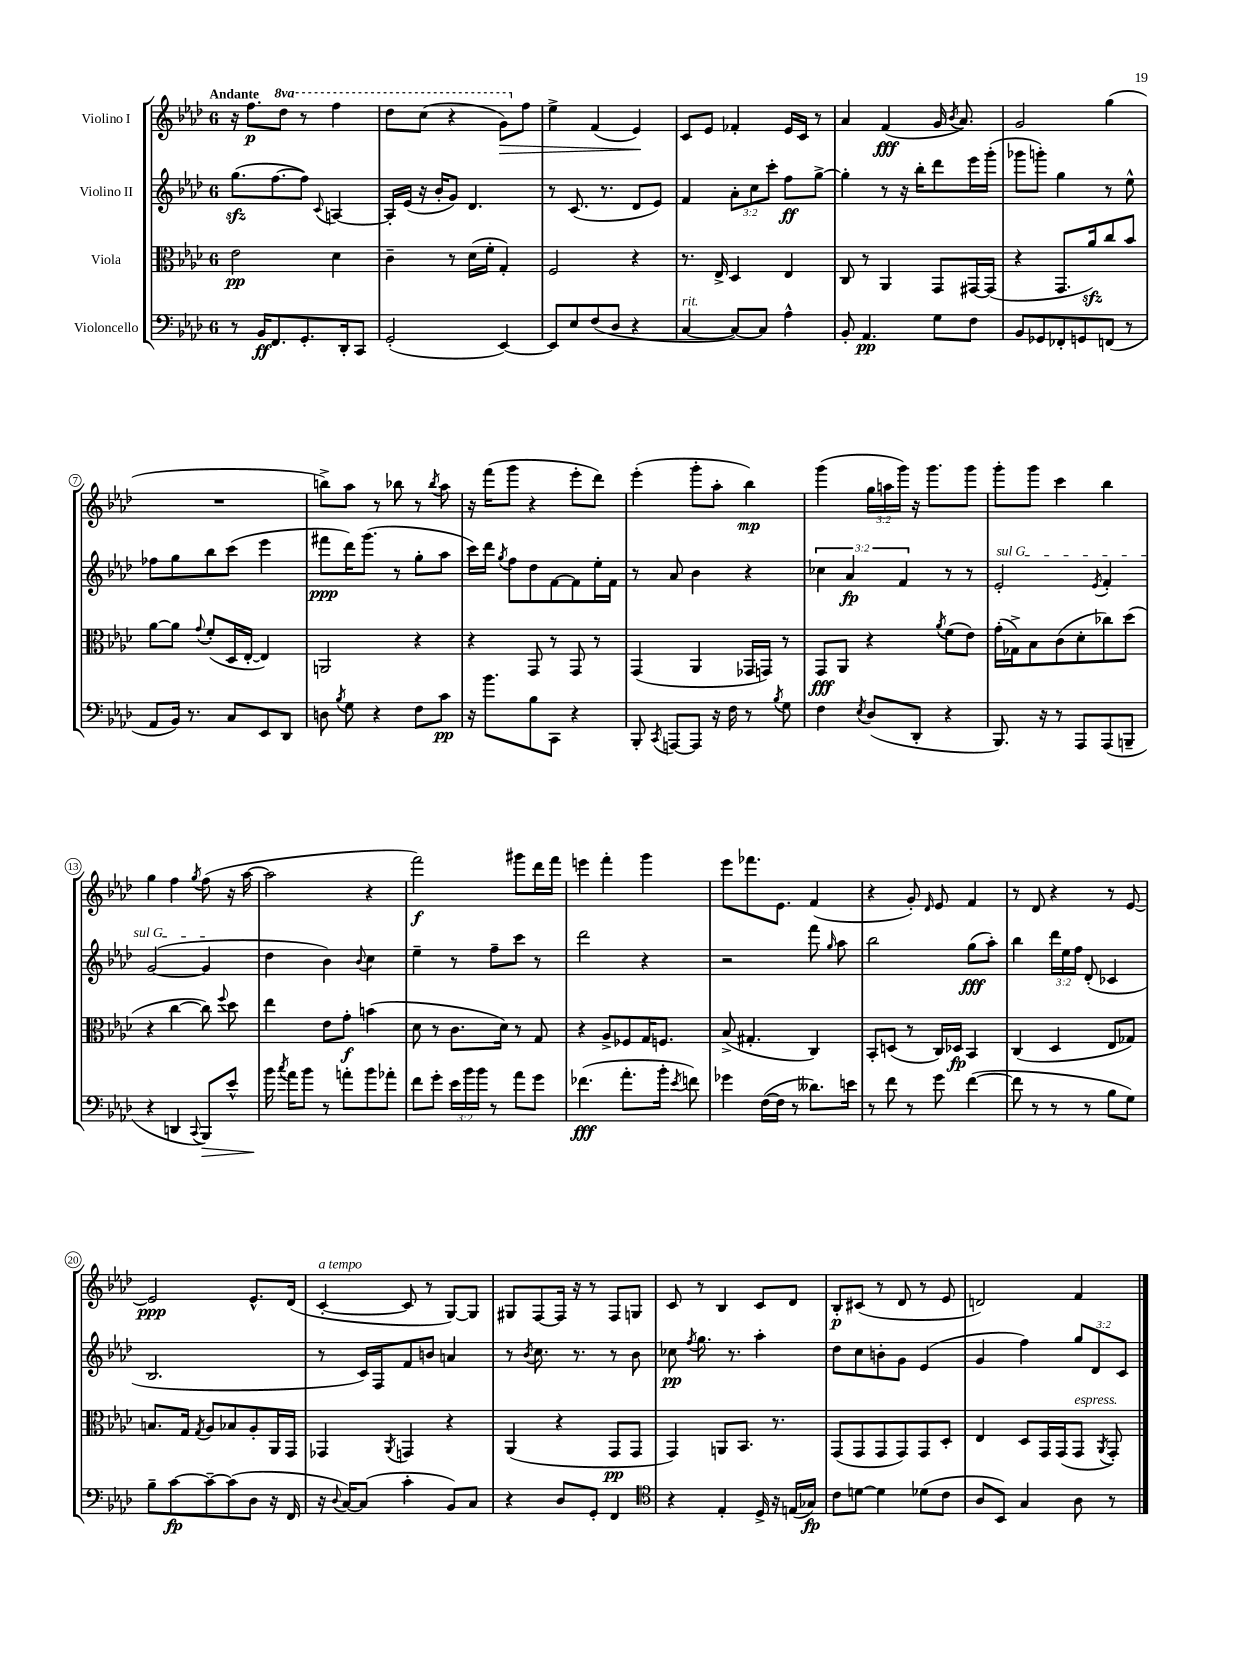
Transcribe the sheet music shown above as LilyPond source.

<<
\new StaffGroup <<
\new Staff = "s0" \with { instrumentName = "Violino I" } {
    \clef treble \key aes \major \once \override Staff.TimeSignature.style = #'single-digit \time 6/8 \override Staff.TupletNumber.text = #tuplet-number::calc-fraction-text \set Staff.ottavationMarkups = #ottavation-simple-ordinals \tempo "Andante"
    \autoBeamOff r16 f''8.[\p \ottava #1 des'''8] r8 f'''4 |
    des'''8[ c'''8]( r4 g''8[\>) \ottava #0 f''8] |
    ees''4-> f'4( ees'4\!) |
    c'8[ ees'8] fes'4-. ees'16[ c'16] r8 |
    aes'4 f'4\fff( g'16 \acciaccatura { bes'8 } aes'8.) |
    g'2 g''4( |
    R2. |
    b''8[->) aes''8] r8 bes''8 r8 \acciaccatura { bes''8 } aes''8 |
    r16 f'''16[( g'''8] r4 ees'''8[-. des'''8]) |
    ees'''4-.( g'''8[-. aes''8]-. bes''4\mp) |
    g'''4( \tuplet 3/2 { g''16[ a''16 g'''16]) } r16 g'''8.[ g'''8] |
    g'''8[-. g'''8] c'''4 bes''4 |
    g''4 f''4 \acciaccatura { g''8 } f''8( r16 aes''16~ |
    aes''2 r4 |
    f'''2\f) gis'''8[ des'''16 f'''16] |
    e'''4 f'''4-. g'''4 |
    ees'''8[ fes'''8. ees'8.] f'4( |
    r4 g'8-.) \grace { des'16 } ees'8 f'4 |
    r8 des'8 r4 r8 ees'8~ |
    ees'2\ppp ees'8.[-^ des'16]( |
    c'4~-.^\markup { \italic "a tempo" } c'8 r8 g8[~) g8] |
    gis8[ f8~ f16] r16 r8 f8[ g8] |
    c'8 r8 bes4 c'8[ des'8] |
    bes8[-.\p cis'8]( r8 des'8 r8 ees'8 |
    d'2) f'4 \bar "|." |
}
\new Staff = "s1" \with { instrumentName = "Violino II" } {
    \clef treble \key aes \major \once \override Staff.TimeSignature.style = #'single-digit \time 6/8 \override Staff.TupletNumber.text = #tuplet-number::calc-fraction-text
    \autoBeamOff g''8.[\sfz( f''8.~ f''8]) \appoggiatura { c'8 } a4~ |
    a16[-. ees'16]( r16 bes'16[-. g'8]) des'4. |
    r8 c'8.( r8. des'8[ ees'8]) |
    f'4 \tuplet 3/2 { aes'8[-. c''8 c'''8]-. } f''8[\ff g''8]~-> |
    g''4-. r8 r16 bes''16[-. des'''8 ees'''16 g'''16]-.( |
    ges'''8[ g'''8]-.) g''4 r8 ees''8-^ |
    fes''8[ g''8 bes''8 c'''8]( ees'''4 |
    fis'''8[\ppp des'''16) g'''8.]( r8 g''8[-. aes''8] |
    c'''16[) des'''16] \acciaccatura { g''8 } f''8[ des''8 f'8~ f'8 ees''16-. f'16] |
    r8 aes'8 bes'4 r4 |
    \tuplet 3/2 { ces''4 aes'4\fp f'4 } r8 r8 |
    \once \override TextSpanner.bound-details.left.text = \markup { \italic "sul G" } ees'2-.\startTextSpan \acciaccatura { ees'8 } f'4-. |
    g'2~( g'4\stopTextSpan |
    des''4 bes'4) \appoggiatura { bes'8 } c''4 |
    ees''4-- r8 f''8[-- c'''8] r8 |
    des'''2 r4 |
    r2 f'''8 \grace { g''16 } aes''8 |
    bes''2 g''8[\fff( aes''8]-.) |
    bes''4 \tuplet 3/2 { des'''16[ ees''16 f''16] } des'8-.( ces'4 |
    bes2. |
    r8 c'16[) f16 f'8 b'8] a'4 |
    r8 \acciaccatura { bes'8 } c''8. r8. r8 bes'8 |
    ces''8\pp \acciaccatura { f''8 } g''8. r8. aes''4-. |
    des''8[ c''8 b'8-. g'8] ees'4( |
    g'4 f''4) \tuplet 3/2 { g''8[ des'8 c'8] } \bar "|." |
}
\new Staff = "s2" \with { instrumentName = "Viola" } {
    \clef alto \key aes \major \once \override Staff.TimeSignature.style = #'single-digit \time 6/8
    \autoBeamOff ees'2\pp des'4 |
    c'4-- r8 des'16[( f'16]-. g4-.) |
    f2 r4 |
    r8. ees16-> des4 ees4 |
    c8 r8 aes,4 g,8[ gis,16~ gis,16]( |
    r4 g,8.[ aes'16\sfz) c''8 bes'8] |
    aes'8[~ aes'8] \appoggiatura { g'8 } f'8[-.( des16 ees16]~-. ees4) |
    a,2 r4 |
    r4 g,8 r8 g,8 r8 |
    g,4( aes,4 ges,16[ g,16]) r8 |
    g,8[\fff aes,8] r4 \acciaccatura { aes'8 } f'8[( ees'8]) |
    g'16[-.( ges16->) bes8 c'8( des'8-. ces''8) des''8]( |
    r4 c''4~ c''8) \appoggiatura { f''8 } des''8 |
    ees''4 ees'8[ g'8]-.\f b'4( |
    des'8 r8 c'8.[ des'16]) r8 g8 |
    r4 aes8[-> fes8 g16 f8.] |
    bes8->( gis4.-. c4) |
    bes,8[-. d8]( r8 c16[) des16]\fp bes,4 |
    c4( des4 ees8[ ges8]) |
    b8.[ g16] \acciaccatura { g8 } aes8[ bes8 aes8-. aes,16 g,16] |
    ges,4 \acciaccatura { aes,8 } g,4 r4 |
    aes,4( r4 g,8[\pp g,8] |
    g,4) a,8[ bes,8.] r8. |
    g,8[( g,8 g,8 g,8) g,8 des8]-. |
    ees4 des8[ g,16 g,16( g,8]^\markup { \italic "espress." } \acciaccatura { aes,8 } g,8-.) \bar "|." |
}
\new Staff = "s3" \with { instrumentName = "Violoncello" } {
    \clef bass \key aes \major \once \override Staff.TimeSignature.style = #'single-digit \time 6/8 \override Staff.TupletNumber.text = #tuplet-number::calc-fraction-text
    \autoBeamOff r8 bes,16[\ff f,8. g,8.-. des,16-. c,8] |
    g,2-.( ees,4~) |
    ees,8[ ees8 f8( des8] r4 |
    c4~^\markup { \italic "rit." } c8[~) c8] aes4-^ |
    bes,8-. aes,4.\pp g8[ f8] |
    bes,8[ ges,8 fes,8-. g,8 f,8]( r8 |
    aes,8[ bes,16]) r8. c8[ ees,8 des,8] |
    d8 \acciaccatura { bes8 } g8 r4 f8[ c'8]\pp |
    r16 bes'8.[ bes8 c,8] r4 |
    bes,,8-. \acciaccatura { c,8 } a,,8[~ a,,8] r16 f16 r8 \acciaccatura { bes8 } g8 |
    f4 \acciaccatura { ees8 } des8[( des,8]-. r4 |
    bes,,8.) r16 r8 aes,,8[ aes,,8( b,,8]-- |
    r4 d,4 \appoggiatura { c,8 } bes,,8[\>) ees'8]-^ |
    bes'16\! \acciaccatura { c''8 } aes'16[ bes'8] r8 a'8[-. bes'8 aes'8]-. |
    f'8[ g'8]-. \tuplet 3/2 { ees'16[ bes'16 bes'16] } r8 aes'8[ g'8] |
    fes'4.\fff( aes'8.[-. bes'16]-. \acciaccatura { ees'8 } f'8) |
    ges'4 f16[~( f16] r8 deses'8.[) e'16] |
    r8 f'8 r8 g'8 f'4~( |
    f'8 r8 r8 r8 bes8[ g8]) |
    bes8[-- c'8~\fp c'8~-- c'8( des8] r16 f,16 |
    r16 \appoggiatura { des8 } c16[~) c8]( c'4-. bes,8[) c8] |
    r4 des8[ g,8]-. f,4 |
    \clef tenor r4 ees4-. des16-> r16 e16[( ges16]\fp) |
    c'8[ d'8]~ d'4 des'8[( c'8] |
    aes8[ bes,8]) g4 aes8 r8 \bar "|." |
}
>>
>>
\layout { \context { \Score \override BarNumber.stencil = #(make-stencil-circler 0.1 0.3 ly:text-interface::print) } }
